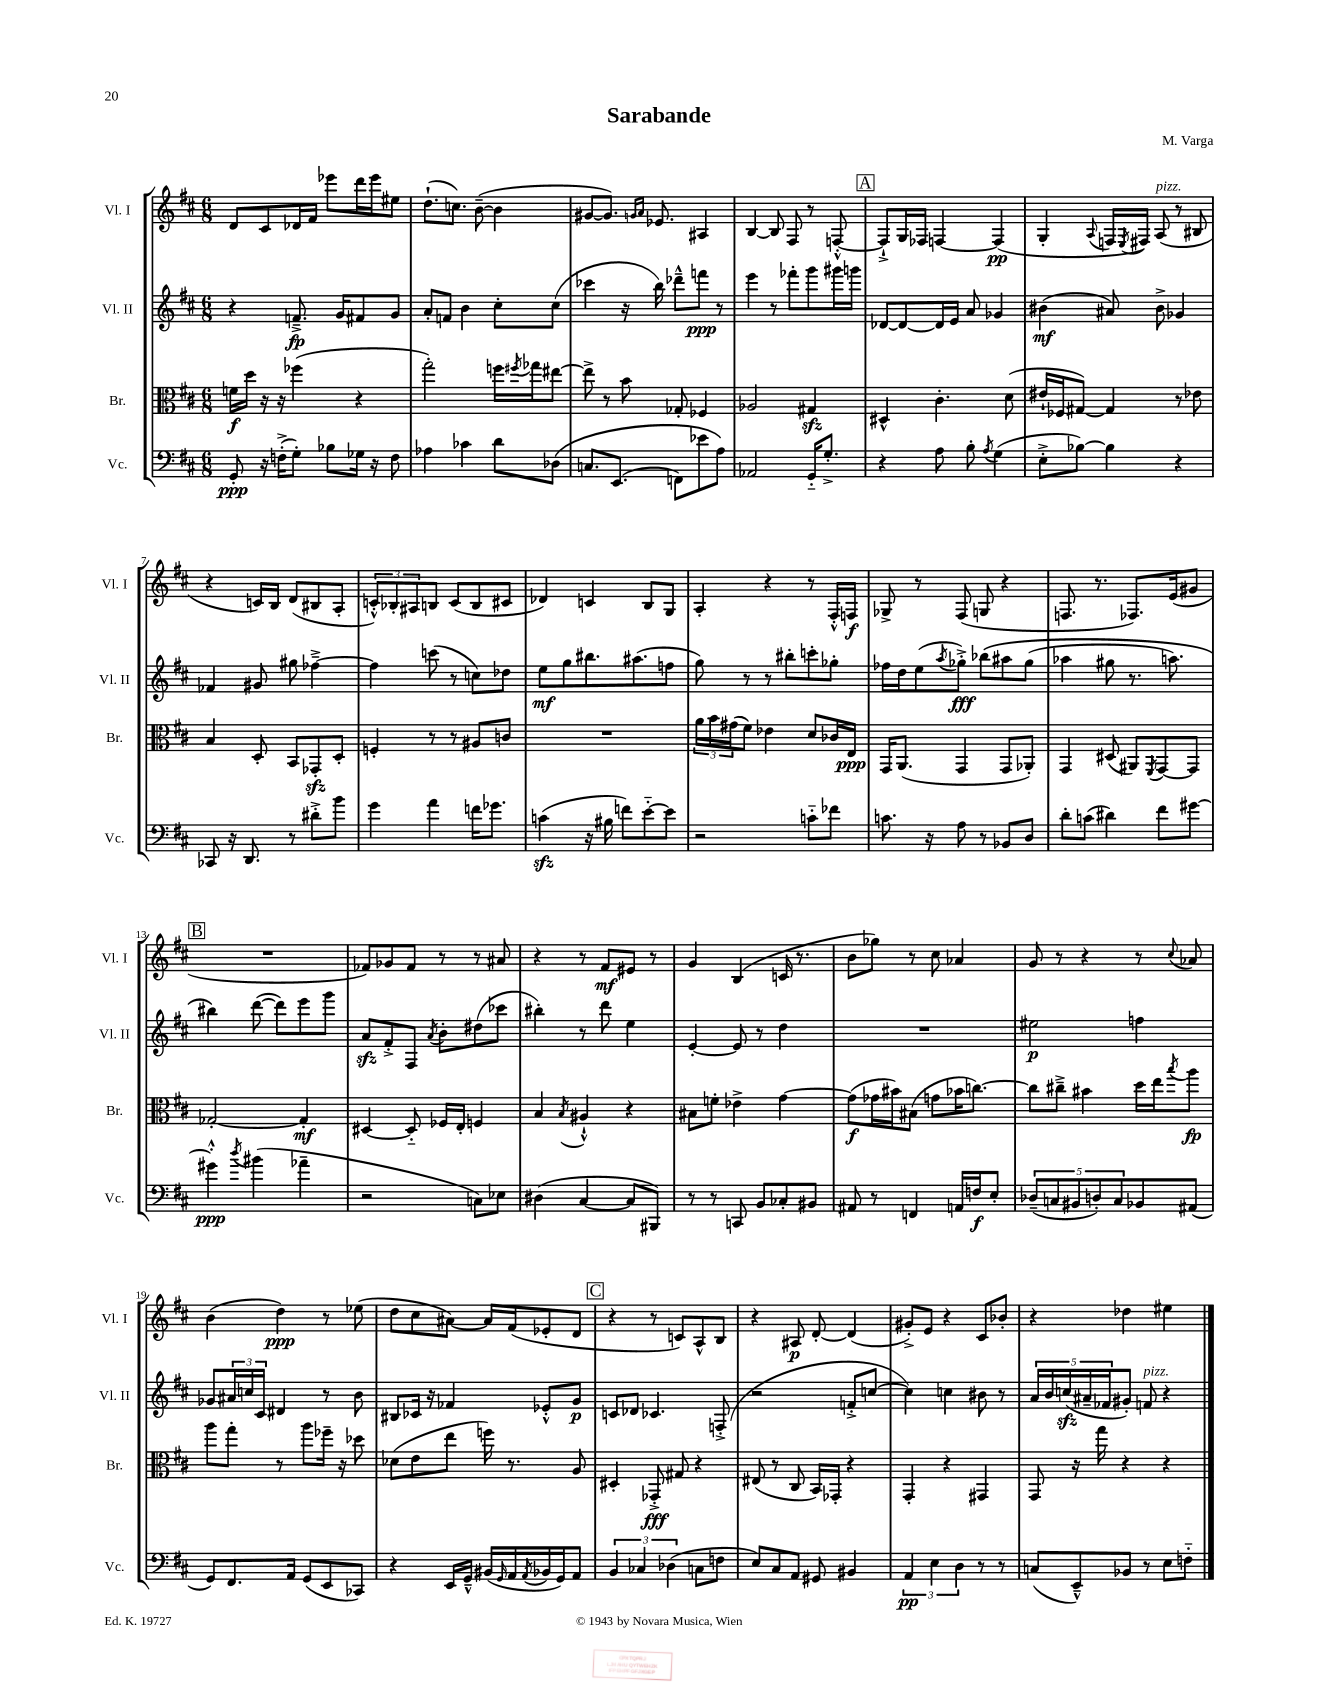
\header { title = "Sarabande" composer = "M. Varga" }
<<
\new StaffGroup <<
\new Staff = "s0" \with { instrumentName = "Vl. I" shortInstrumentName = "Vl. I" } {
    \clef treble \key d \major \numericTimeSignature \time 6/8
    d'8 cis'8 des'16 fis'16 ees'''8 d'''16 ees'''16 eis''8 |
    d''8.-!( c''8.) b'8~--( b'4 |
    gis'8~ gis'8.) \grace { g'16 a'16 } ees'8. ais4 |
    b4~ b8 fis8 r8 f8~-.-^ |
    \mark \markup { \box "A" } f8-!-> g16 fes16 f4~ f4\pp( |
    g4-. \appoggiatura { a8 } f16 \acciaccatura { e8 } fis16) a8^\markup { \italic "pizz." }( r8 bis8 |
    r4 c'16) b16 d'8( bis8 a8-. |
    \tuplet 3/2 { c'8-.-^) bes8-. ais8 } b8 c'8( b8 cis'8 |
    des'4) c'4 b8 g8 |
    a4-. r4 r8 fis16-.-^ f16\f |
    ges8-> r8 fis8( g8 r4 |
    f8. r8. fes8.) e'16( gis'8 |
    \mark \markup { \box "B" } R2. |
    fes'8) ges'8 fes'8 r8 r8 ais'8 |
    r4 r8 fis'8\mf eis'8 r8 |
    g'4 b4( c'16 r8. |
    b'8 ges''8) r8 cis''8 aes'4 |
    g'8 r8 r4 r8 \appoggiatura { cis''8 } aes'8 |
    b'4( d''4\ppp) r8 ees''8( |
    d''8 cis''8 ais'8~) ais'16 fis'16( ees'8-. d'8 |
    \mark \markup { \box "C" } r4 r8 c'8) a8-^ b8 |
    r4 ais8\p d'8~-. d'4( |
    gis'8-.->) e'8 r4 cis'8 bes'8-. |
    r4 des''4 eis''4 \bar "|." |
}
\new Staff = "s1" \with { instrumentName = "Vl. II" shortInstrumentName = "Vl. II" } {
    \clef treble \key d \major \numericTimeSignature \time 6/8
    r4 f'8.--->\fp g'16 fis'8 g'8 |
    a'8-. f'8 b'4 cis''8-. cis''8( |
    ces'''4 r16 b''16) des'''8---^ f'''8\ppp r8 |
    e'''4 r8 fes'''8-. g'''8 gis'''16 g'''16 |
    \mark \markup { \box "A" } des'8~ des'8~ des'16 e'16 a'8 ges'4 |
    bis'4\mf( ais'8) bis'8-> ges'4 |
    fes'4 gis'8 gis''8 fes''4~---> |
    fes''4 c'''8( r8 c''8) des''8 |
    e''8\mf g''8 bis''8. ais''8.( f''8 |
    g''8) r8 r8 bis''8-. c'''8-. ges''8-. |
    fes''16 d''16 e''8( \acciaccatura { a''8 } ges''8-.->\fff) bes''8\( ais''8 ges''8( |
    aes''4 gis''8 r8. a''8.) |
    \mark \markup { \box "B" } bis''4\) d'''8~( d'''8) e'''8 g'''8 |
    a'8\sfz fis'8-.-> fis8 \acciaccatura { a'8 } b'8-. dis''8( ces'''8 |
    bis''4-.) r8 d'''8 e''4 |
    e'4~-. e'8 r8 d''4 |
    R2. |
    eis''2\p f''4 |
    ges'8 \tuplet 3/2 { ais'16 c''16 cis'16 } dis'4 r8 b'8 |
    bis8 ces'16 r16 fes'4 ees'8-.-^ g'8\p |
    \mark \markup { \box "C" } c'8 des'8 ces'4. f8-.->( |
    r2 f'8-.-> c''8~ |
    c''4) c''4 bis'8 r8 |
    \tuplet 5/4 { a'16 b'16 c''16\sfz( ais'16-- fes'16 } gis'8-.) f'8^\markup { \italic "pizz." } r4 \bar "|." |
}
\new Staff = "s2" \with { instrumentName = "Br." shortInstrumentName = "Br." } {
    \clef alto \key d \major \numericTimeSignature \time 6/8
    f'16\f d''16 r16 r16 fes''4( r4 |
    g''2-.) f''16 \acciaccatura { fis''8 } ges''16 eis''8~ |
    eis''8-> r8 b'8 ges8-. fes4 |
    aes2 gis4\sfz |
    \mark \markup { \box "A" } dis4-^ cis'4.-. d'8( |
    eis'16-! fes16 gis8~) gis4 r8 ees'8 |
    b4 d8-. b,8 ges,8-.\sfz d8-. |
    f4-. r8 r8 ais8 c'8 |
    R2. |
    \tuplet 3/2 { a'16 b'16 gis'16( } fis'8) ees'4 d'8 ces'16 e16\ppp |
    g,16 a,8.( g,4 g,8 aes,8-.) |
    g,4 dis8( ais,8) \acciaccatura { fis,8 } g,8~ g,8 |
    \mark \markup { \box "B" } ges2~-. ges4-.\mf |
    dis4~ dis8-_ fes16 e16-. f4 |
    b4 \acciaccatura { b8 } ais4-!-^ r4 |
    bis8 f'8-. ees'4-> g'4~ |
    g'8\f( ges'16 bis'16) bis8( g'8 bes'16 c''8.~) |
    c''8 cis''8---> bis'4 d''16 e''16 \acciaccatura { b''8 } a''8\fp |
    a''8 g''8-. r8 a''8 fes''16-- r16 des''8 |
    des'8( e'8 e''8 f''16) r8. a8 |
    \mark \markup { \box "C" } dis4-. ges,8-.->\fff gis8 r4 |
    eis8( r8 cis8 b,16) ges,16-. r4 |
    g,4-. r4 gis,4 |
    g,8 r16 g''16 r4 r4 \bar "|." |
}
\new Staff = "s3" \with { instrumentName = "Vc." shortInstrumentName = "Vc." } {
    \clef bass \key d \major \numericTimeSignature \time 6/8
    g,8-.\ppp r16 f16-.->( g8-.) bes8 ges16 r16 f8 |
    aes4 ces'4 d'8 des8\( |
    c8. e,8.( f,8) ees'8 a8\) |
    aes,2 g,16-_ g8.-.-> |
    \mark \markup { \box "A" } r4 a8 b8-. \acciaccatura { a8 } g4( |
    e8-.-> bes8~) bes4 r4 |
    ces,8 r16 d,8. r8 dis'8-.-> b'8 |
    g'4 a'4 f'16 ges'8. |
    c'4\sfz( r16 bis16 f'8) e'8~-_ e'8 |
    r2 c'8-_ fes'8 |
    c'8. r16 a8 r8 bes,8 d8 |
    d'8-. c'8( dis'4) fis'8 gis'8~ |
    \mark \markup { \box "B" } gis'4-.-^\ppp \acciaccatura { d''8 } bis'4( aes'4-- |
    r2 c8) ees8 |
    dis4( cis4~ cis8 bis,,8) |
    r8 r8 c,8 b,8 ces8-. bis,8 |
    ais,8 r8 f,4 a,16 f16\f e8-. |
    \tuplet 5/4 { des8--( c8 bis,8 d8-.) c8 } bes,8 ais,8( |
    g,8) fis,8. a,16 g,8( e,8 ces,8) |
    r4 e,16 g,16---^ bis,16( \grace { g,16 } a,16 \acciaccatura { a,8 } bes,16 g,16) a,8 |
    \mark \markup { \box "C" } \tuplet 3/2 { b,4 ces4 des4( } c8 f8 |
    e8) cis8 a,8 gis,8 bis,4 |
    \tuplet 3/2 { a,4\pp e4 d4 } r8 r8 |
    c8( e,8---^) bes,8 r8 e8 f8-_ \bar "|." |
}
>>
>>
